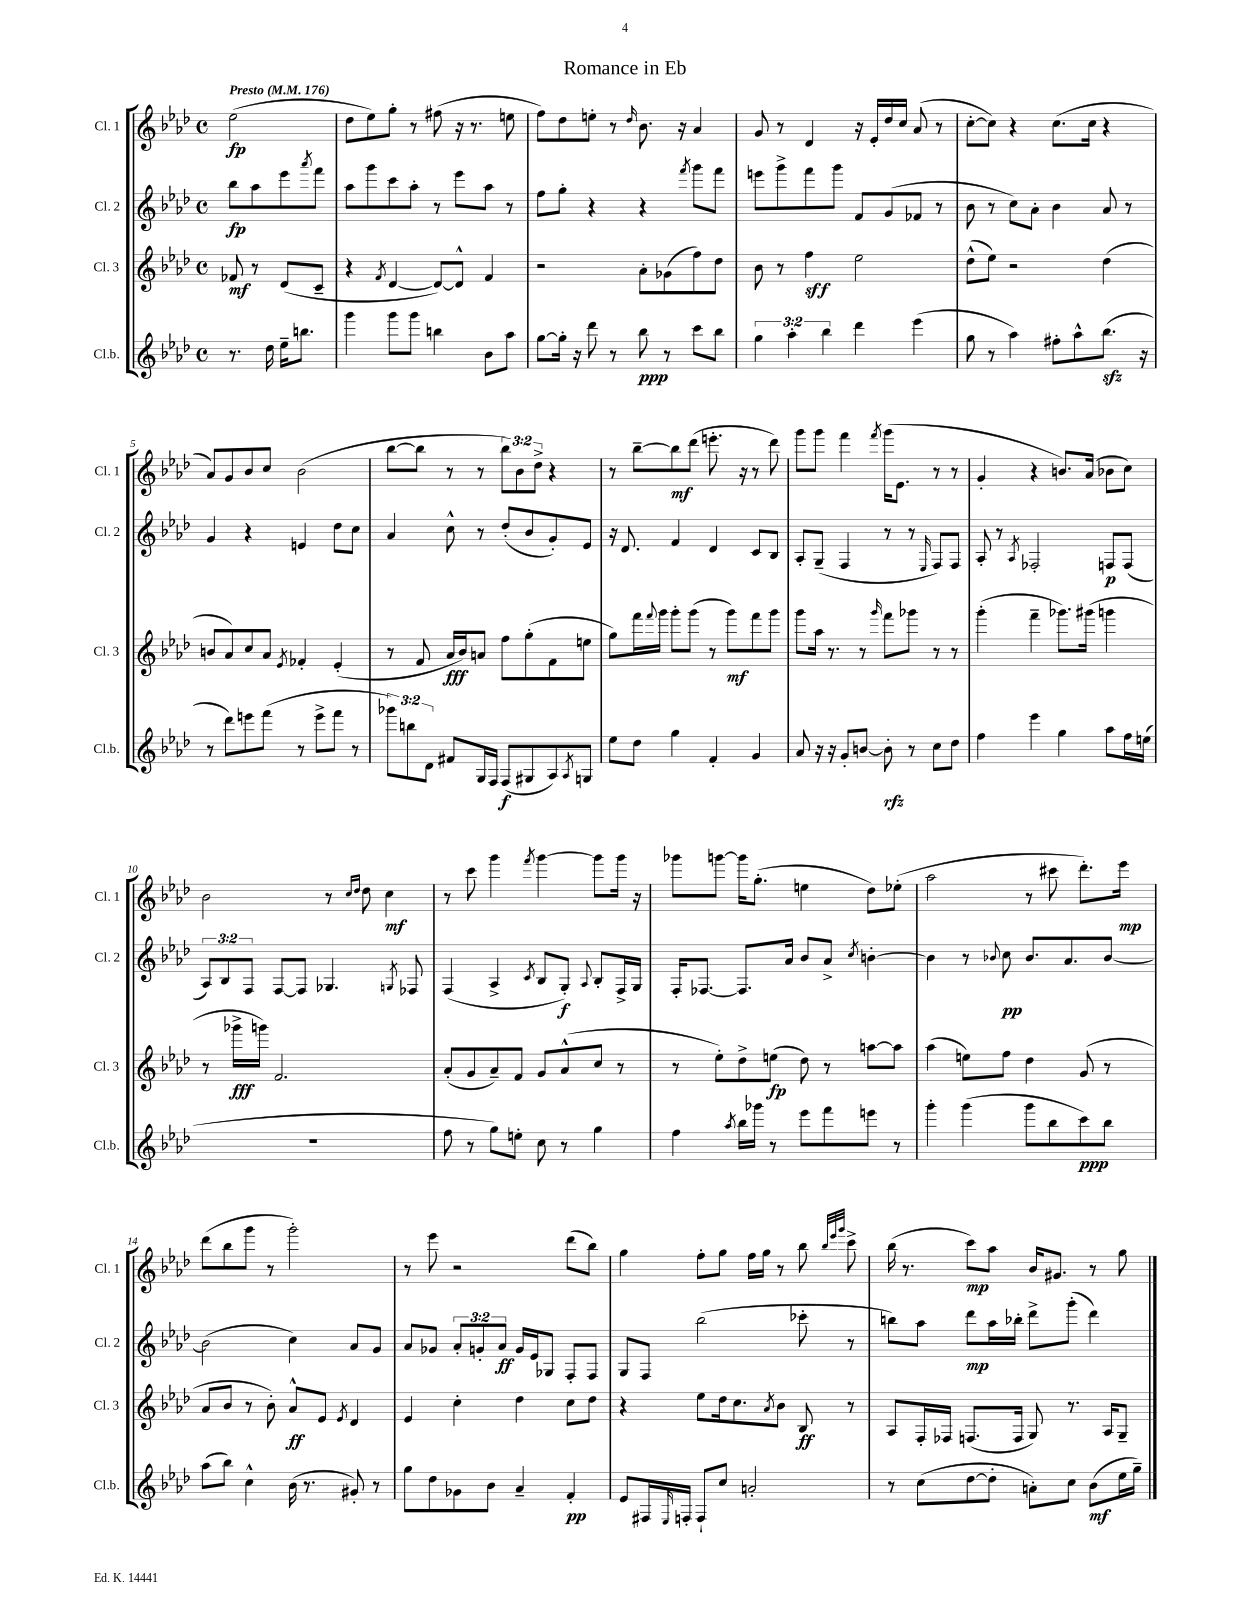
\header { title = "Romance in Eb" }
<<
\new StaffGroup <<
\new Staff = "s0" \with { instrumentName = "Cl. 1" shortInstrumentName = "Cl. 1" } {
    \clef treble \key aes \major \defaultTimeSignature \time 4/4 \override Staff.TupletNumber.text = #tuplet-number::calc-fraction-text \partial 2 \tempo "Presto" 4 = 176
    ees''2\fp( |
    des''8 ees''8) g''8-. r8 fis''8( r16 r8. e''8 |
    f''8) des''8 e''8-. r8 \grace { des''16 } bes'8. r16 aes'4 |
    g'8 r8 des'4 r16 ees'16-. des''16 c''16 aes'8( r8 |
    c''8~-. c''8) r4 c''8.( c''16 r4 |
    aes'8) g'8 bes'8 c''8 bes'2( |
    bes''8~ bes''8 r8 r8 \tuplet 3/2 { bes''8) bes'8 des''8-> } r4 |
    r8 bes''8~-- bes''8\mf des'''8( e'''8.-. r16 r8 des'''8) |
    g'''8 g'''8 f'''4 \acciaccatura { f'''8 } g'''16( ees'8. r8 r8 |
    g'4-. r4 b'8.) aes'16( bes'8 c''8) |
    bes'2 r8 \grace { c''16 des''16 } des''8 c''4\mf |
    r8 c'''8 g'''4 \acciaccatura { f'''8 } g'''4~ g'''8 g'''16 r16 |
    ges'''8 g'''8~ g'''16 g''8.-.( e''4 des''8) ees''8-.( |
    aes''2 r8 cis'''8 des'''8.-.) ees'''16\mp |
    des'''8( bes''8 g'''8 r8 g'''2-.) |
    r8 ees'''8 r2 des'''8( bes''8) |
    g''4 f''8-. g''8 f''16 g''16 r8 bes''8 \grace { bes''32 ees'''32 g'''32 } c'''8-> |
    bes''16( r8. c'''8\mp) aes''8 bes'16 gis'8. r8 g''8 \bar "|." |
}
\new Staff = "s1" \with { instrumentName = "Cl. 2" shortInstrumentName = "Cl. 2" } {
    \clef treble \key aes \major \defaultTimeSignature \time 4/4 \override Staff.TupletNumber.text = #tuplet-number::calc-fraction-text \partial 2
    bes''8\fp aes''8 ees'''8 \acciaccatura { aes'''8 } f'''8 |
    aes''8 g'''8 c'''8 aes''8-. r8 ees'''8 aes''8 r8 |
    f''8 g''8-. r4 r4 \acciaccatura { f'''8 } g'''8 f'''8 |
    e'''8 g'''8-> f'''8 g'''8 f'8 g'8( fes'8 r8 |
    bes'8 r8 c''8) aes'8-. bes'4 aes'8 r8 |
    g'4 r4 e'4 des''8 c''8 |
    aes'4 c''8-^ r8 des''8-.( bes'8 g'8-.) ees'8 |
    r16 des'8. f'4 des'4 c'8 bes8 |
    aes8-. g8--( f4 r8 r8 \grace { ees16 } f8) f8 |
    aes8-. r8 \acciaccatura { aes8 } fes2-. f8\p f8( |
    \tuplet 3/2 { aes8) bes8 f8 } f8~ f8 ges4. \acciaccatura { g8 } fes8 |
    f4( aes4-> \acciaccatura { c'8 } bes8 g8-.\f) \appoggiatura { aes8 } bes8-. f16-> g16 |
    f16-. fes8.~ fes8. aes'16 bes'8 aes'8-> \acciaccatura { c''8 } b'4~-. |
    b'4 r8 \appoggiatura { bes'8 } c''8\pp bes'8. aes'8. bes'8~ |
    bes'2( c''4) aes'8 g'8 |
    aes'8 ges'8 \tuplet 3/2 { aes'8-. g'8-. aes'8\ff } g'16 ees'16 ges8 f8-. f8 |
    g8 f8 bes''2( ces'''8-. r8 |
    b''8) aes''8 des'''8\mp aes''16 bes''16-. des'''8-> g'''8-.( des'''4) \bar "|." |
}
\new Staff = "s2" \with { instrumentName = "Cl. 3" shortInstrumentName = "Cl. 3" } {
    \clef treble \key aes \major \defaultTimeSignature \time 4/4 \partial 2
    fes'8\mf r8 des'8( c'8-- |
    r4 \acciaccatura { f'8 } des'4~ des'8~) des'8-^ f'4 |
    r2 aes'8-. ges'8( f''8) des''8 |
    bes'8 r8 f''4\sff ees''2 |
    des''8-^( ees''8) r2 des''4( |
    b'8 aes'8) c''8 aes'8 \acciaccatura { ees'8 } fes'4-. ees'4-.( |
    r8 f'8 aes'16\fff bes'16) a'8 f''8 g''8-.( f'8 e''8 |
    g''8) f'''16 \appoggiatura { f'''8 } g'''16 g'''8-. g'''8( r8 g'''8\mf) f'''8 g'''8 |
    g'''8 aes''16 r8. r8 \grace { g'''16 } f'''8 ges'''8 r8 r8 |
    g'''4-.( f'''4-- ges'''8.) gis'''16( g'''4 |
    r8 ges'''16->\fff g'''16) f'2. |
    aes'8-.( g'8 aes'8--) f'8 g'8 aes'8-^( c''8 r8 |
    r8 ees''8-.) des''8-> e''8\fp( des''8) r8 a''8~ a''8 |
    aes''4( e''8) f''8 des''4 g'8( r8 |
    aes'8 bes'8 r8 bes'8-.) aes'8-^\ff ees'8 \acciaccatura { ees'8 } des'4 |
    ees'4 c''4-. des''4 c''8 des''8 |
    r4 ees''8 des''16 c''8. \acciaccatura { aes'8 } bes'8 bes8\ff r8 |
    aes8 f16-. fes16 f8.( f16 g8) r8. aes16 g8-- \bar "|." |
}
\new Staff = "s3" \with { instrumentName = "Cl.b." shortInstrumentName = "Cl.b." } {
    \clef treble \key aes \major \defaultTimeSignature \time 4/4 \override Staff.TupletNumber.text = #tuplet-number::calc-fraction-text \partial 2
    r8. des''16 ees''16-- b''8. |
    g'''4 g'''8 g'''8 b''4 bes'8 aes''8 |
    g''8~ g''16-. r16 des'''8 r8 bes''8\ppp r8 c'''8 bes''8 |
    \tuplet 3/2 { g''4 aes''4-. bes''4 } des'''4 ees'''4( |
    g''8 r8 aes''4) fis''8-. aes''8-^ bes''8.\sfz( r16 |
    r8 des'''8) e'''8 f'''8( r8 e'''8-> f'''8 r8 |
    \tuplet 3/2 { ges'''8) b''8 des'8 } fis'8 g16 f16 f8\f( gis8 aes8) \acciaccatura { aes8 } g8 |
    ees''8 des''8 g''4 f'4-. g'4 |
    aes'8 r16 r16 g'8-. b'8~ b'8-.\rfz r8 c''8 des''8 |
    f''4 ees'''4 g''4 aes''8 f''16 e''16( |
    R1 |
    f''8 r8 g''8) e''8-. c''8 r8 g''4 |
    f''4 \acciaccatura { aes''8 } bes''16 ges'''16 r8 ees'''8 f'''8 e'''8 r8 |
    g'''4-. g'''4( g'''8 bes''8 c'''8\ppp) bes''8 |
    aes''8( bes''8) c''4-^ bes'16( r8. gis'8-.) r8 |
    g''8 des''8 ges'8 bes'8 aes'4-- f'4-.\pp |
    ees'8 fis16 \grace { ees16 } f16-. f8-! c''8 a'2-. |
    r8 c''8( des''8~ des''8-. a'8-.) c''8 bes'8\mf( ees''16 g''16--) \bar "|." |
}
>>
>>
